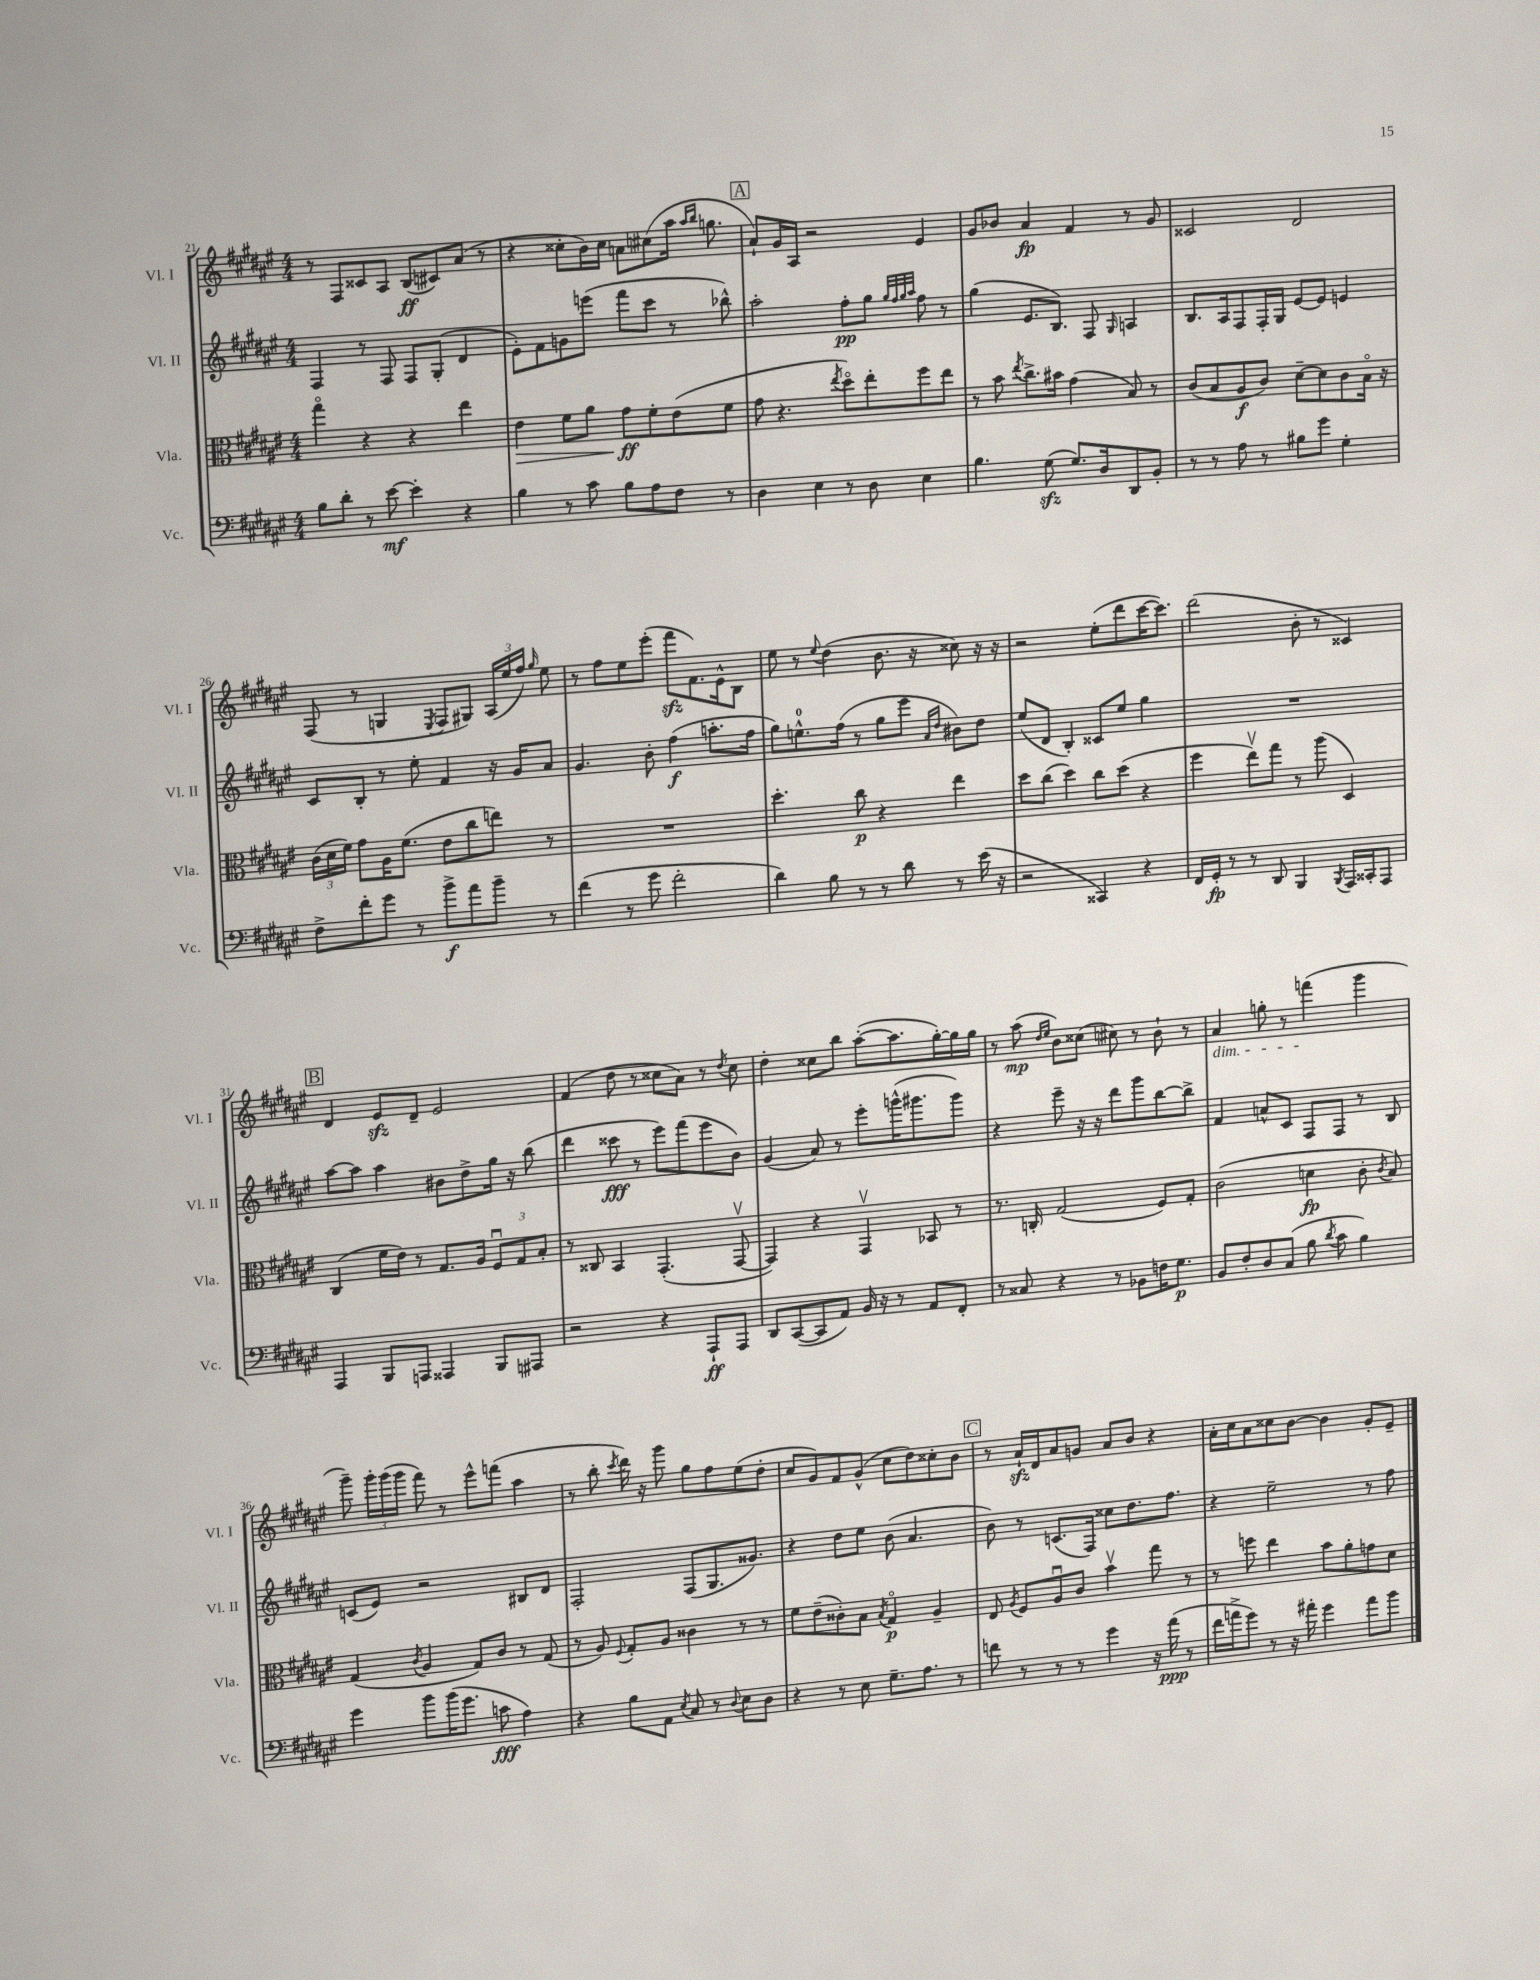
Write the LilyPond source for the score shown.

<<
\new StaffGroup <<
\new Staff = "s0" \with { instrumentName = "Vl. I" shortInstrumentName = "Vl. I" } {
    \clef treble \key fis \major \numericTimeSignature \time 4/4
    \autoBeamOff r8 fis8[ cisis'8 ais8] b8[\ff( cis'8) ais'8]( r8 |
    r4 cisis''8[-. b'16) cisis''16] a'8[ cis''8( ais''16] \grace { ais''16[ b''16] } g''8. |
    \mark \markup { \box "A" } ais'8[-!) gis'16 ais16] r2 eis'4 |
    gis'8[ bes'8] ais'4\fp fis'4 r8 gis'8 |
    cisis'2 dis'2 |
    fis8( r8 g4 \acciaccatura { eis8 } fis8[ gis8]) \tuplet 3/2 { ais16[( eis''16 fis''16]) } \grace { gis''16 } eis''8 |
    r8 fis''8[ eis''8 eis'''8]-.( fis'''8[\sfz fis'8.) eis'16-^ b8] |
    eis''8 r8 \appoggiatura { eis''8 } dis''4( b'8. r16 cisis''8) r16 r16 |
    r2 eis''8[-.( dis'''8 cis'''16~ cis'''8.]) |
    dis'''2( b'8-. r8 cisis'4) |
    \mark \markup { \box "B" } dis'4 eis'8[\sfz dis'8]-- eis'2 |
    fis'4( dis''8 r8 cisis''8[ ais'8]) r8 \acciaccatura { dis''8 } cisis''8 |
    dis''4-. cisis''8[ b''8] ais''8[~-.( ais''8. gis''16~-.) gis''16 gis''16] |
    r8 ais''8\mp( \grace { dis''16[ eis''16] } b'8[) cisis''8]( cis''8) r8 b'8-! r8 |
    ais'4\dim g''8-. r8 f'''4\!( gis'''4 |
    gis'''8--) \tuplet 3/2 { gis'''16[-. gis'''16( gis'''16] } fis'''8) r8 eis'''8[-^ f'''8]( ais''4 |
    r8 b''8-. \acciaccatura { cis'''8 } dis'''16) r16 gis'''8 gis''8[ fis''8 eis''8( dis''8]-. |
    cis''8[ gis'8) fis'8 gis'8]-^( cis''8[ dis''8) cisis''8-. b'8] |
    \mark \markup { \box "C" } r8 ais'16[-!\sfz dis'16 ais'8 g'8] ais'8[ b'8] r4 |
    ais'16[-. cis''16 ais'8 cisis''8 b'8]~ b'4 gis'8[-. eis'8]-- \bar "|." |
}
\new Staff = "s1" \with { instrumentName = "Vl. II" shortInstrumentName = "Vl. II" } {
    \clef treble \key fis \major \numericTimeSignature \time 4/4
    \autoBeamOff fis4 r8 fis8 fis8[ gis8]-.( dis'4 |
    eis'8[-.) fis'8 g'8 e'''8]( fis'''8[ cis'''8] r8 bes''8-^) |
    \mark \markup { \box "A" } ais''2-. fis''8[-.\pp gis''8] \grace { gis''32[ fis''32 gis''32 ais''32] } fis''8 r8 |
    gis''4( eis'8.[ b8.]) fis8 \grace { gis16 } a4 |
    b8.[ ais16 fis8 fis16-. gis16] eis'8[~ eis'8] e'4 |
    cis'8[ b8]-. r8 eis''8-. fis'4 r16 gis'16[ ais'8] |
    gis'4. b'8-. fis''4\f( a''8.[-. fis''16] |
    gis''8[) e''8.-0-^ fis''16]( r8 gis''8[ eis'''8] \grace { ais'16[ dis''16] } bis'8[) dis''8] |
    eis''8[( dis'8] b4-.) cisis'8[ eis''8] gis''4 |
    R1 |
    \mark \markup { \box "B" } ais''8[~ ais''8] ais''4 bis'8[ dis''8-> gis''16] r16 b''8( |
    dis'''4 cisis'''8\fff r8 eis'''8[) fis'''8( eis'''8 b'8]) |
    gis'4( ais'8) r8 eis'''8[-. g'''16-^( gis'''8. gis'''8]) |
    r4 eis'''8-- r16 r16 dis'''8[ gis'''8 b''8~ b''8]-> |
    fis'4 a'8[-^ cis'8] fis8[ fis8] r8 b8 |
    c'8[( eis'8]) r2 bis8[ dis'8] |
    fis2-. fis8[( gis8. gisis'8.]) |
    r4 dis''8[ eis''8] b'8( ais'4. |
    \mark \markup { \box "C" } b'8) r8 c'8.[( fis16]) cisis''8[ dis''8. fis''8.] |
    r4 eis''2-- r8 fis''8 \bar "|." |
}
\new Staff = "s2" \with { instrumentName = "Vla." shortInstrumentName = "Vla." } {
    \clef alto \key fis \major \numericTimeSignature \time 4/4
    \autoBeamOff gis''4\flageolet r4 r4 eis''4 |
    eis'4\> fis'8[ ais'8] gis'8[\ff\! fis'8-. eis'8( fis'8] |
    \mark \markup { \box "A" } gis'8 r4. \acciaccatura { eis''8 } dis''8[\flageolet) eis''8-. fis''8 eis''8] |
    r8 b'8 \acciaccatura { eis''8 } cis''8.[-> bis'16] gis'4( b8) r8 |
    cis'8[( b8 ais8\f cis'8]) dis'8[~-- dis'8 cis'8 b16]\flageolet r16 |
    \tuplet 3/2 { cis'16[( dis'16 fis'16]) } gis'8[ ais16 fis'8.]( eis'8[ cis''8 e''8]) r8 |
    R1 |
    dis''4.-. cis''8\p r4 eis''4 |
    dis''8[ cis''8]( dis''4) cis''8[ dis''8]( r4 |
    fis''4 eis''8[\upbow) gis''8] r8 ais''8( dis4) |
    \mark \markup { \box "B" } cis4( fis'16[ eis'16]) r8 gis8.[ ais16] \tuplet 3/2 { fis8[\downbow gis8 b8]-. } |
    r8 cisis8 b,4 gis,4.-.( gis,8~\upbow |
    gis,4) r4 gis,4\upbow bes,8 r8 |
    r8. c16-. gis2( fis8[) gis8]-. |
    cis'2( d'4\fp cis'8-. \acciaccatura { cis'8 } b8) |
    gis4( \acciaccatura { cis'8 } ais4 gis8[) cis'8] r8 gis8( |
    r8 ais8) \appoggiatura { fis8 } gis8[-. ais8] cisis'4 r8 r8 |
    fis'8[ eis'8--( cisis'8-.) b8] \acciaccatura { b8 } gis4\flageolet\p ais4-- |
    \mark \markup { \box "C" } eis8 \acciaccatura { ais8 } fis8[ ais8\downbow cis'8] b'4\upbow gis''8 r8 |
    r8 f''8 eis''4 b'8[ ais'8-. g'8 dis'8] \bar "|." |
}
\new Staff = "s3" \with { instrumentName = "Vc." shortInstrumentName = "Vc." } {
    \clef bass \key fis \major \numericTimeSignature \time 4/4
    \autoBeamOff b8[ dis'8]-. r8 eis'8~\mf eis'4-. r4 |
    b4 r8 cis'8 b8[ ais8 fis8] r8 |
    \mark \markup { \box "A" } dis4 eis4 r8 dis8 eis4 |
    b4. gis8\sfz( gis8.[) dis16 dis,8 b,8]-. |
    r8 r8 ais8 r8 bis8[ gis'8] gis4-. |
    fis8[-> fis'8-. gis'8] r8 b'8[->\f ais'8 b'8]-- r8 |
    fis'4( r8 gis'8 fis'2-. |
    dis'4) b8 r8 r8 dis'8 r8 eis'16( r16 |
    r2 cisis,4) r4 |
    fis,16[ gis,16]-.\fp r8 r8 dis,8 b,,4 \acciaccatura { b,,8 } ais,,16[ cisis,16-. ais,,8] |
    \mark \markup { \box "B" } ais,,4 b,,8[ a,,8] aisis,,4 b,,8[ ais,,8] |
    r2 r4 ais,,8[-!\ff ais,,8] |
    dis,8[ cis,8~( cis,8 ais,8]) b,16 r16 r8 ais,8[ fis,8]-. |
    r8 cisis8 r4 r8 bes,8[ f16 gis8.]\p |
    b,8[ fis8-. dis8 cis8]( b8 \acciaccatura { dis'8 } cis'8 b4) |
    gis'4 b'8[ b'16( gis'8.] c'8\fff ais4) |
    r4 b8[ ais,8] \acciaccatura { eis8 } cis8 r8 \appoggiatura { dis8 } eis8[ dis8] |
    r4 r8 eis8 gis8.[-- ais8.] r8 |
    \mark \markup { \box "C" } f'8 r8 r8 r8 gis'4 r16 ais'16\ppp( r8 |
    fis'16[ a'16-> gis'8]) r8 r16 ais'16-. gis'4 ais'8[ b'8] \bar "|." |
}
>>
>>
\layout { \context { \Score currentBarNumber = #21 } }
